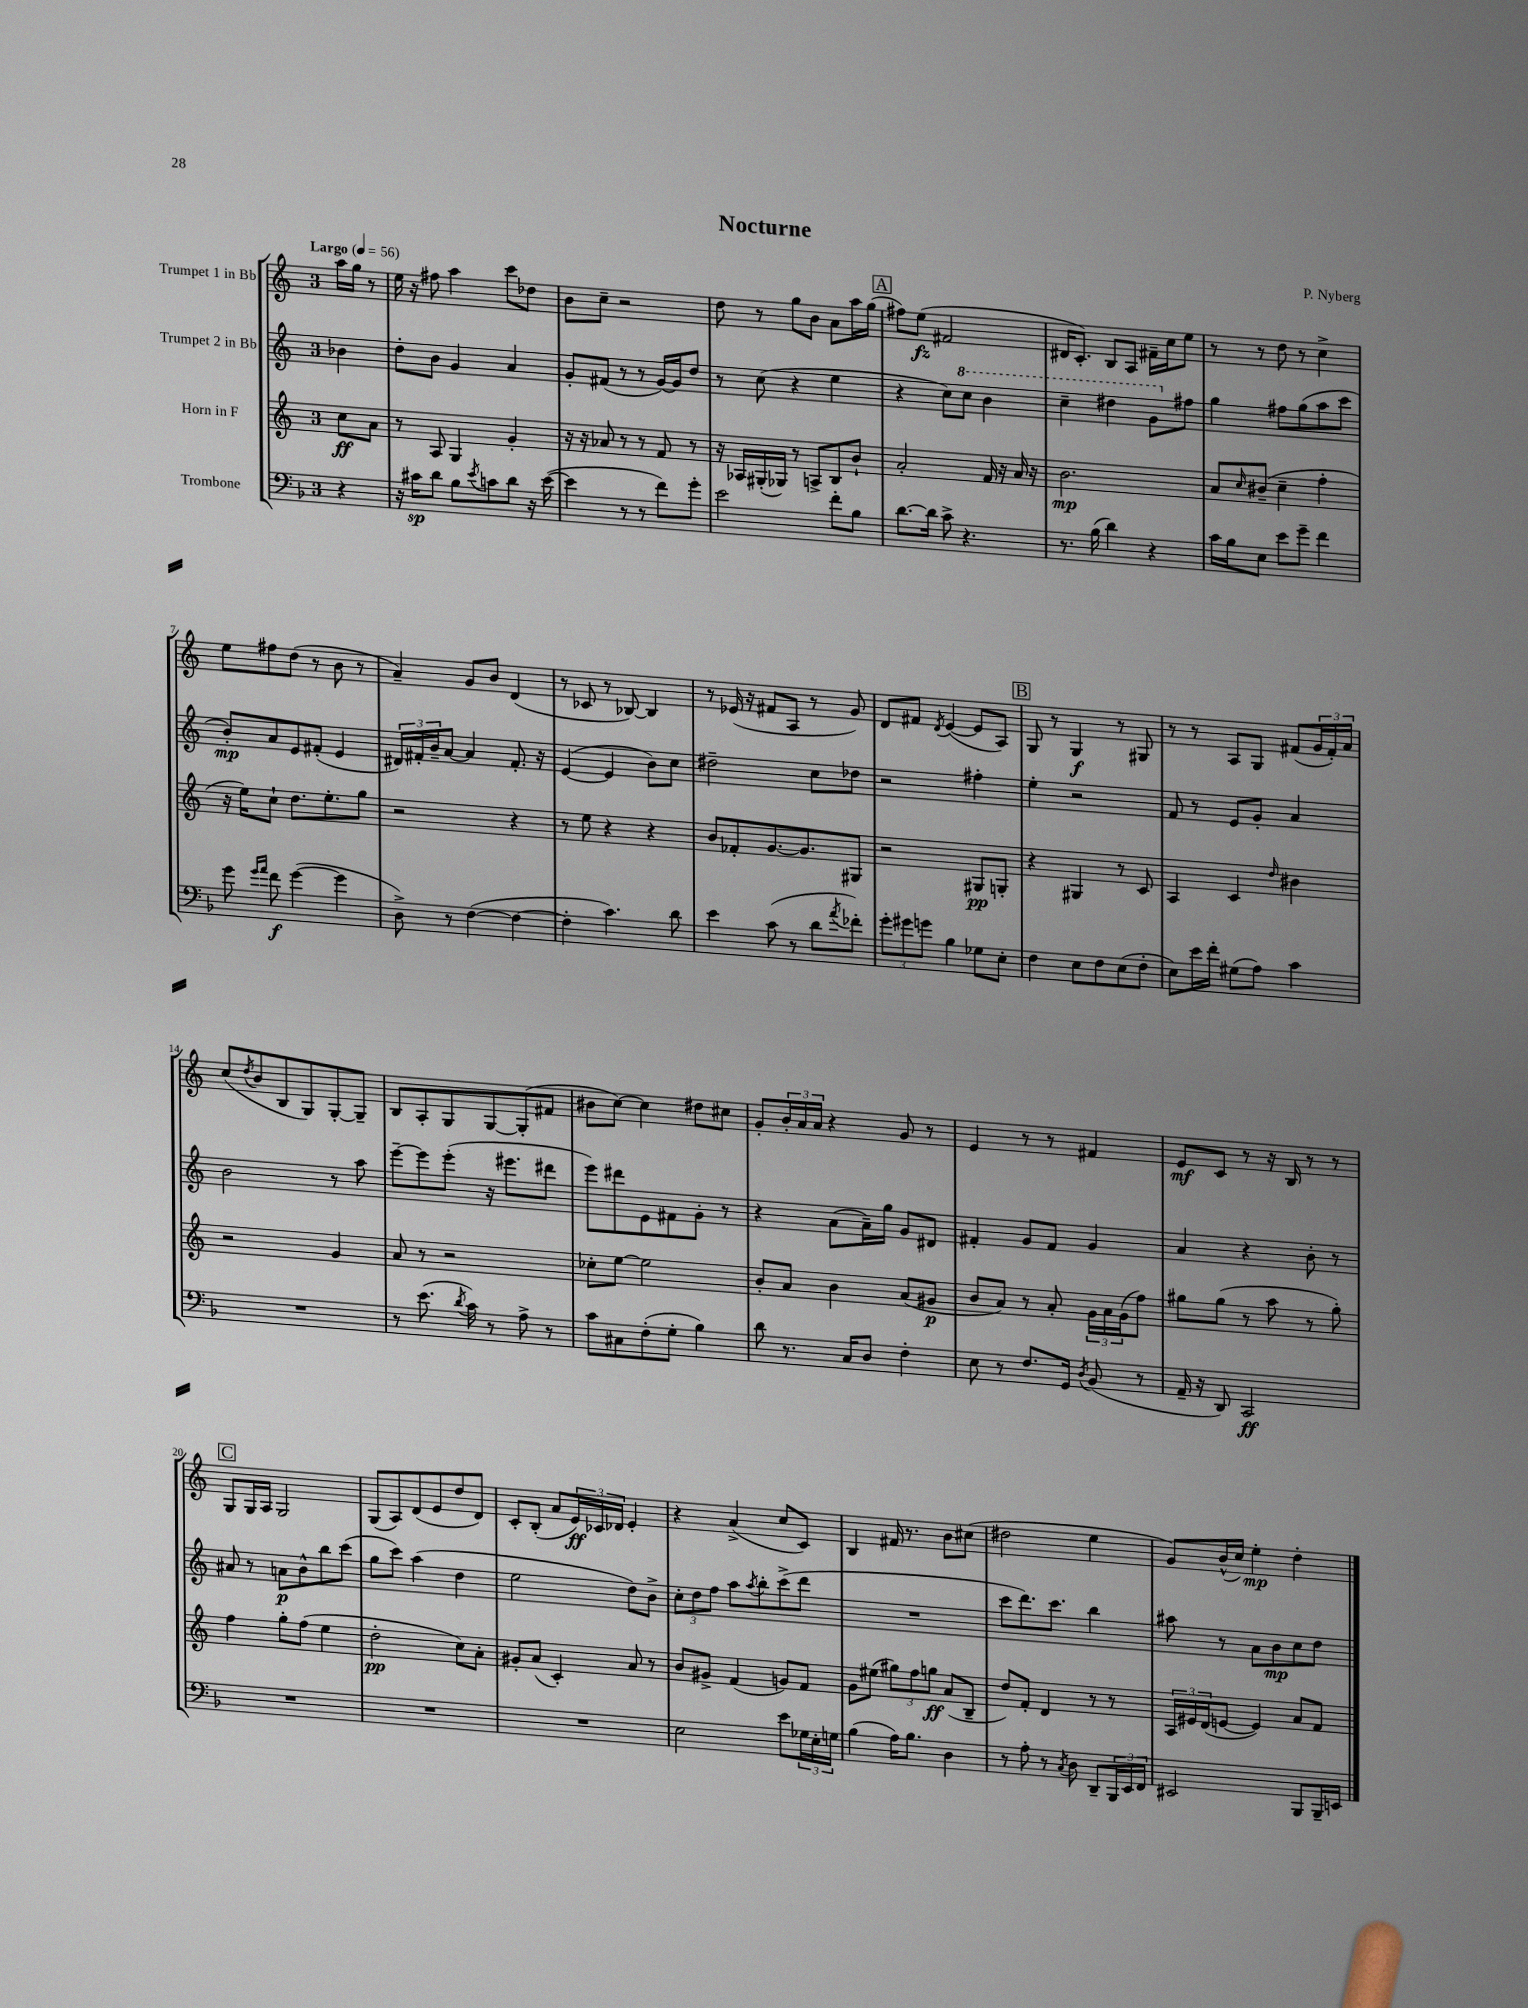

**kern	**dynam	**kern	**dynam	**kern	**dynam	**kern	**dynam
*part4	*part4	*part3	*part3	*part2	*part2	*part1	*part1
*staff4	*staff4	*staff3	*staff3	*staff2	*staff2	*staff1	*staff1
*I"Trombone	*	*I"Horn in F	*	*I"Trumpet 2 in Bb	*	*I"Trumpet 1 in Bb	*
*clefF4	*	*clefG2	*	*clefG2	*	*clefG2	*
*k[b-]	*	*k[]	*	*k[]	*	*k[]	*
*M3/4	*	*M3/4	*	*M3/4	*	*M3/4	*
*MM56	*	*MM56	*	*MM56	*	*MM56	*
=	=	=	=	=	=	=	=
!	!	!	!	!	!	!LO:TX:a:B:t=Largo	!
4r	.	8cc\L	ff	4b-X\	.	16aa\LL	.
.	.	.	.	.	.	16gg\JJ	.
.	.	8a\J	.	.	.	8r	.
=1	=1	=1	=1	=1	=1	=1	=1
16r	.	8r	.	8dd'\L	.	16ee\	.
16c#X\KL	sp	.	.	.	.	16r	.
8d\J	.	8A/	.	8b\J	.	8ff#X\	.
8B-\L	.	4G/	.	4g/	.	4aa\	.
8qe/	.	.	.	.	.	.	.
8cn\	.	.	.	.	.	.	.
8d\J	.	4g'/	.	4a/	.	8ccc\L	.
16r	.	.	.	.	.	8dd-X\J	.
([16e\	.	.	.	.	.	.	.
=2	=2	=2	=2	=2	=2	=2	=2
4e\]	.	16r	.	8g'/L	.	8b\L	.
.	.	16r	.	.	.	.	.
.	.	8a-X/	.	(8f#X/J	.	8cc~\J	.
8r	.	8r	.	8r	.	2r	.
8r	.	8r	.	8r	.	.	.
8f\L)	.	8f/	.	[16g/LL)	.	.	.
.	.	.	.	16g/J]	.	.	.
8g'\J	.	8r	.	8dd/J	.	.	.
=3	=3	=3	=3	=3	=3	=3	=3
2e\	.	16r	.	8r	.	8dd\	.
.	.	16A-X/LL	.	.	.	.	.
.	.	(16G#X'/	.	(8cc\	.	8r	.
.	.	16G-X/JJ)	.	.	.	.	.
.	.	8r	.	4r	.	8gg\L	.
.	.	8An^/L	.	.	.	8b\J	.
8f'\L	.	8B/	.	4ee\	.	8a\L	.
8B-\J	.	8b`/J	.	.	.	16aa\L	.
.	.	.	.	.	.	(16gg\JJ	.
!!LO:REH:place=s1:t=A
=4	=4	=4	=4	=4	=4	=4	=4
[8.d\L	.	2a'/	.	4r	.	8ff#X\L)	.
.	.	.	.	.	.	(8ee\J	fz
16d\Jk]	.	.	.	.	.	.	.
8c^\	.	.	.	8cc\L)	.	2f#X/	.
*	*	*	*	*8va	*	*	*
4.r	.	.	.	8ccc\J	.	.	.
.	.	16f/	.	4bb\	.	.	.
.	.	16r	.	.	.	.	.
.	.	16a/	.	.	.	.	.
.	.	16r	.	.	.	.	.
=5	=5	=5	=5	=5	=5	=5	=5
8.r	.	2.b\	mp	4ccc~\	.	16d#X/KL	.
.	.	.	.	.	.	8.c'/J)	.
(16B-\	.	.	.	.	.	.	.
4d\)	.	.	.	4ddd#X\	.	8B/L	.
.	.	.	.	.	.	8A/J	.
4r	.	.	.	8gg\L	.	16f#X~\LL	.
.	.	.	.	.	.	16cc\J	.
*	*	*	*	*X8va	*	*	*
.	.	.	.	8ff#X\J	.	8ee\J	.
=6	=6	=6	=6	=6	=6	=6	=6
16c\LL	.	8a/L	.	4gg\	.	8r	.
16B-\J	.	.	.	.	.	.	.
.	.	16qqcc/	.	.	.	.	.
8E\J	.	(8b#X~/J	.	.	.	8r	.
8e\L	.	4cc~\	.	8ff#X\L	.	8dd\	.
8g~\J	.	.	.	(8gg\	.	8r	.
4f\	.	4ff'\	.	8aa\	.	4cc^\	.
.	.	.	.	8ccc\J	.	.	.
!!LO:LB:g=z
=7	=7	=7	=7	=7	=7	=7	=7
8g\	.	16r	.	8b'/L)	mp	8ee\L	.
.	.	16ee\KL)	.	.	.	.	.
16qqg/LL	.	.	.	.	.	.	.
16qqa/JJ	.	.	.	.	.	.	.
8f\	f	8cc`\J	.	8a/	.	8ff#X\	.
([4g\	.	8.dd\L	.	8e/	.	(8dd\J	.
.	.	.	.	(8f#X'/J	.	8r	.
.	.	8.ee'\	.	.	.	.	.
4g\]	.	.	.	4e/	.	8b\	.
.	.	8gg\J	.	.	.	8r	.
=8	=8	=8	=8	=8	=8	=8	=8
8D^\)	.	2r	.	24d#X/LL)	.	4a~/)	.
.	.	.	.	24f#X'/	.	.	.
.	.	.	.	24b~/J	.	.	.
8r	.	.	.	[8a/J	.	.	.
([4F\	.	.	.	4a/]	.	8g/L	.
.	.	.	.	.	.	8b/J	.
4F\_	.	4r	.	8.f#'/	.	(4d/	.
.	.	.	.	16r	.	.	.
=9	=9	=9	=9	=9	=9	=9	=9
4F'\]	.	8r	.	([4e/	.	8r	.
.	.	8ee\	.	.	.	8c-X/	.
4.c\)	.	4r	.	4e/]	.	8r	.
.	.	.	.	.	.	[8B-X/)	.
.	.	4r	.	8b\L)	.	4B-/]	.
8d\	.	.	.	8cc\J	.	.	.
=10	=10	=10	=10	=10	=10	=10	=10
4e\	.	8b/L	.	2dd#X~\	.	8r	.
.	.	8f-X'/	.	.	.	(16e-X/	.
.	.	.	.	.	.	16r	.
(8c\	.	[8.g/	.	.	.	8f#X/L	.
8r	.	.	.	.	.	8A/J	.
.	.	8.g/]	.	.	.	.	.
8d\L	.	.	.	8cc\L	.	8r	.
8qa/	.	.	.	.	.	.	.
8f-X'\J)	.	8G#X/J	.	8dd-X\J	.	8g/)	.
=11	=11	=11	=11	=11	=11	=11	=11
12g'\L	.	2r	.	2r	.	8d/L	.
12g#X\	.	.	.	.	.	.	.
.	.	.	.	.	.	8f#X/J	.
12gn\J	.	.	.	.	.	.	.
.	.	.	.	.	.	8qd/	.
4B-\	.	.	.	.	.	([4e/	.
8G-X\L	.	8G#X/L	pp	4ff#X'\	.	8e/L]	.
8E'\J	.	8Gn'/J	.	.	.	8A/J)	.
!!LO:REH:place=s1:t=B
=12	=12	=12	=12	=12	=12	=12	=12
4F\	.	4r	.	4ee'\	.	8G/	.
.	.	.	.	.	.	8r	.
8E\L	.	4G#X/	.	2r	.	4G/	f
8F\	.	.	.	.	.	.	.
(8E\	.	8r	.	.	.	8r	.
8F'\J	.	8c/	.	.	.	8G#X/	.
=13	=13	=13	=13	=13	=13	=13	=13
8E\L)	.	4A/	.	8f/	.	8r	.
16e\L	.	.	.	8r	.	8r	.
16f'\JJ	.	.	.	.	.	.	.
(8G#X\L	.	4c/	.	8e/L	.	8A/L	.
8A\J)	.	.	.	8g'/J	.	8G/J	.
.	.	16qqdd/	.	.	.	.	.
4c\	.	4b#X\	.	4a/	.	(8f#X/L	.
.	.	.	.	.	.	24g/L	.
.	.	.	.	.	.	24f#'/)	.
.	.	.	.	.	.	24a/JJ	.
!!LO:LB:g=z
=14	=14	=14	=14	=14	=14	=14	=14
2.r	.	2r	.	2b\	.	(8cc/L	.
.	.	.	.	.	.	8qdd/	.
.	.	.	.	.	.	8b/	.
.	.	.	.	.	.	8B/	.
.	.	.	.	.	.	8G/)	.
.	.	4g/	.	8r	.	[8G'/	.
.	.	.	.	8aa\	.	8G~/J]	.
=15	=15	=15	=15	=15	=15	=15	=15
8r	.	8a/	.	[8eee~\L	.	8B/L	.
(8.e\	.	8r	.	8eee\]	.	8A'/	.
.	.	2r	.	(8eee'\J	.	8G/	.
8qd/	.	.	.	.	.	.	.
16c\)	.	.	.	.	.	.	.
8r	.	.	.	16r	.	[8G/	.
.	.	.	.	8.eee#X\L	.	.	.
8A^\	.	.	.	.	.	(8G'/]	.
8r	.	.	.	8ddd#X\J	.	8f#X/J	.
=16	=16	=16	=16	=16	=16	=16	=16
8c\L	.	8cc-X'\L	.	8eee\L)	.	8b#X\L	.
8C#X\	.	[8ee\J	.	8ddd#X\	.	[8cc\J)	.
(8F'\	.	2ee\]	.	8e\	.	4cc\]	.
8G'\J	.	.	.	8f#X\	.	.	.
4B-\)	.	.	.	8g'\J	.	8dd#X\L	.
.	.	.	.	8r	.	8cc#X\J	.
=17	=17	=17	=17	=17	=17	=17	=17
8d\	.	8b'/L	.	4r	.	8g'/L	.
8.r	.	8a/J	.	.	.	24b'/L	.
.	.	.	.	.	.	24a/	.
.	.	.	.	.	.	24a/JJ	.
.	.	4b\	.	(8a\L	.	4r	.
16C/KL	.	.	.	.	.	.	.
8D/J	.	.	.	16a~\L)	.	.	.
.	.	.	.	16gg\JJ	.	.	.
4F'\	.	(8a/L	.	8g/L	.	8g/	.
.	.	8g#X/J	p	8d#X/J	.	8r	.
=18	=18	=18	=18	=18	=18	=18	=18
8E\	.	8b/L	.	4f#X'/	.	4e/	.
8r	.	8a/J)	.	.	.	.	.
8.F/L	.	8r	.	8g/L	.	8r	.
.	.	8a'/	.	8f#/J	.	8r	.
16GG/Jk	.	.	.	.	.	.	.
8qD/	.	.	.	.	.	.	.
(8BB-/	.	24g\LL	.	4g/	.	4f#X/	.
.	.	24a\	.	.	.	.	.
.	.	(24g\J	.	.	.	.	.
8r	.	8ff\J)	.	.	.	.	.
=19	=19	=19	=19	=19	=19	=19	=19
16AA~/	.	8gg#X\L	.	4a/	.	8e/L	mf
16r	.	.	.	.	.	.	.
8DD/)	.	(8gg#\J	.	.	.	8c/J	.
2CC/	ff	8r	.	4r	.	8r	.
.	.	8aa\	.	.	.	16r	.
.	.	.	.	.	.	16B/	.
.	.	8r	.	8b'\	.	8r	.
.	.	8gg#'\)	.	8r	.	8r	.
!!LO:LB:g=z
!!LO:REH:place=s1:t=C
=20	=20	=20	=20	=20	=20	=20	=20
2.r	.	4ff\	.	8a#X/	.	8G/L	.
.	.	.	.	8r	.	16G/L	.
.	.	.	.	.	.	16A/JJ	.
.	.	8gg'\L	.	8an\L	p	2G/	.
.	.	(8ff\J	.	8b^^\	.	.	.
.	.	4ee\	.	8bb\	.	.	.
.	.	.	.	(8ccc\J	.	.	.
=21	=21	=21	=21	=21	=21	=21	=21
2.r	.	2dd'\	pp	8gg\L	.	(8G/L	.
.	.	.	.	8ccc\J)	.	8A/)	.
.	.	.	.	(4aa\	.	(8d/	.
.	.	.	.	.	.	8e/	.
.	.	8cc\L)	.	4dd\	.	8dd/	.
.	.	8a'\J	.	.	.	8d/J)	.
=22	=22	=22	=22	=22	=22	=22	=22
2.r	.	8g#X'/L	.	2ee\	.	8c'/L	.
.	.	(8a/J	.	.	.	(8B'/J	.
.	.	4c'/)	.	.	.	8a/L	.
.	.	.	.	.	.	24e/L)	ff
.	.	.	.	.	.	24c-X/	.
.	.	.	.	.	.	24d-X/JJ	.
.	.	8a/	.	8dd\L)	.	4e'/	.
.	.	8r	.	8b^\J	.	.	.
=23	=23	=23	=23	=23	=23	=23	=23
2E\	.	8b/L	.	12cc'\L	.	4r	.
.	.	.	.	12dd\	.	.	.
.	.	8g#X^/J	.	.	.	.	.
.	.	.	.	12ff\J	.	.	.
.	.	(4f/	.	8aa\L	.	(4a^/	.
.	.	.	.	8qaa/	.	.	.
.	.	.	.	8bb'\	.	.	.
8e\L	.	8gn/L)	.	(8ccc^\	.	8cc/L	.
24G-X\L	.	8f/J	.	8ddd\J	.	8c/J)	.
24E'\	.	.	.	.	.	.	.
24Gn\JJ	.	.	.	.	.	.	.
=24	=24	=24	=24	=24	=24	=24	=24
(4B-\	.	8g\L	.	2.r	.	4B/	.
.	.	(8ee#X\J	.	.	.	.	.
16A\KL)	.	12gg#X\L)	.	.	.	16f#X/	.
8.B-\J	.	.	.	.	.	8.r	.
.	.	12ff\	.	.	.	.	.
.	.	12ggn\J	ff	.	.	.	.
4D\	.	(8a/L	.	.	.	8b\L	.
.	.	8B~/J	.	.	.	(8cc#X\J	.
=25	=25	=25	=25	=25	=25	=25	=25
8r	.	8dd/L)	.	8ccc\L	.	2dd#X\	.
8A'\	.	8f'/J	.	8.ddd\)	.	.	.
8r	.	4d/	.	.	.	.	.
.	.	.	.	8.ccc\J	.	.	.
8qC/	.	.	.	.	.	.	.
8D\	.	.	.	.	.	.	.
8DD~/L	.	8r	.	4bb\	.	4ee\	.
24BBB-/L	.	8r	.	.	.	.	.
24EE/	.	.	.	.	.	.	.
24FF/JJ	.	.	.	.	.	.	.
=26	=26	=26	=26	=26	=26	=26	=26
2EE#X/	.	24A/LL	.	8aa#X\	.	8g/L)	.
.	.	24e#X/	.	.	.	.	.
.	.	(24d/J	.	.	.	.	.
.	.	[8en/J	.	8r	.	(16b^^/L	.
.	.	.	.	.	.	16cc/JJ)	.
.	.	4e/])	.	8a\L	.	4ee'\	mp
.	.	.	.	8b\	mp	.	.
8BBB-/L	.	8a/L	.	8cc\	.	4dd'\	.
16BBB-~/L	.	8f/J	.	8dd\J	.	.	.
16EEn/JJ	.	.	.	.	.	.	.
==	==	==	==	==	==	==	==
*-	*-	*-	*-	*-	*-	*-	*-
